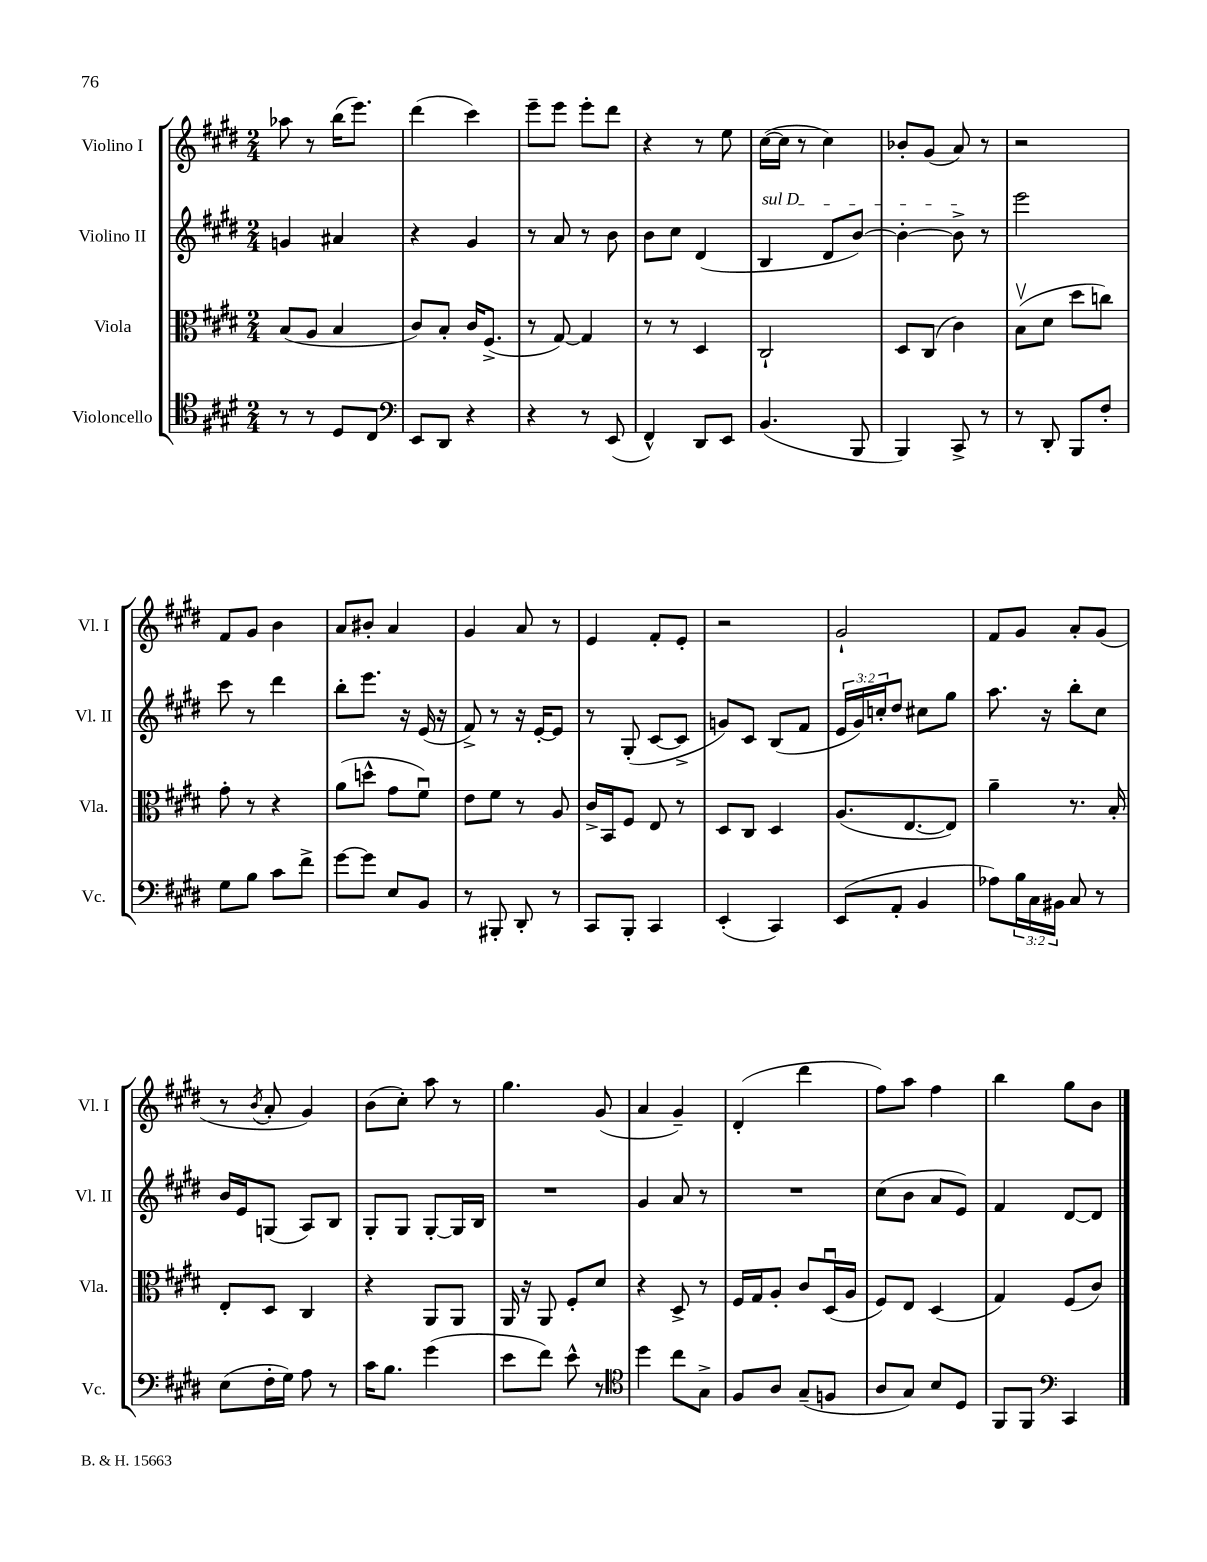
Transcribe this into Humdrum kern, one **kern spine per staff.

**kern	**kern	**kern	**kern
*part4	*part3	*part2	*part1
*staff4	*staff3	*staff2	*staff1
*I"Violoncello	*I"Viola	*I"Violino II	*I"Violino I
*I'Vc.	*I'Vla.	*I'Vl. II	*I'Vl. I
*clefC4	*clefC3	*clefG2	*clefG2
*k[f#c#g#d#]	*k[f#c#g#d#]	*k[f#c#g#d#]	*k[f#c#g#d#]
*M2/4	*M2/4	*M2/4	*M2/4
=116	=116	=116	=116
8r	(8B/L	4gn/	8aa-X\
8r	8A/J	.	8r
8D#/L	4B/	4a#X/	(16bb\KL
.	.	.	8.eee\J)
8C#/J	.	.	.
=117	=117	=117	=117
*clefF4	*	*	*
8EE/L	8c#/L)	4r	(4ddd#\
8DD#/J	8B'/J	.	.
4r	16c#/KL	4g#/	4ccc#\)
.	(8.F#^/J	.	.
=118	=118	=118	=118
4r	8r	8r	8eee~\L
.	[8G#/)	8a/	8eee\J
8r	4G#/]	8r	8eee'\L
(8EE/	.	8b\	8ddd#\J
=119	=119	=119	=119
4FF#^^/)	8r	8b\L	4r
.	8r	8cc#\J	.
8DD#/L	4D#/	(4d#/	8r
8EE/J	.	.	8ee\
=120	=120	=120	=120
!	!	!LO:TX:a:i:t=sul D	!
(4.BB/	2C#`/	4B/	([16cc#\LL
.	.	.	16cc#\JJ]
.	.	.	8r
.	.	8d#/L	4cc#\)
8BBB/	.	[8b/J)	.
=121	=121	=121	=121
4BBB/)	8D#/L	4b'\_	8b-X'/L
.	(8C#/J	.	(8g#/J
8CC#^/	4c#\)	8b^\]	8a/)
8r	.	8r	8r
=122	=122	=122	=122
8r	(8Bv\L	2eee\	2r
8DD#'/	8d#\J	.	.
8BBB/L	8dd#\L	.	.
8F#'/J	8ccn\J)	.	.
!!LO:LB:g=z
=123	=123	=123	=123
8G#\L	8g#'\	8ccc#\	8f#/L
8B\J	8r	8r	8g#/J
8c#\L	4r	4ddd#\	4b\
8f#^\J	.	.	.
=124	=124	=124	=124
[8g#\L	(8a\L	8bb'\L	8a/L
8g#\J]	8ddn^^\J	8.eee\J	8b#X'/J
8E/L	8g#\L	.	4a/
.	.	16r	.
8BB/J	8f#u\J)	(16e/	.
.	.	16r	.
=125	=125	=125	=125
8r	8e\L	8f#^/)	4g#/
8BBB#X'/	8f#\J	8r	.
8DD#'/	8r	16r	8a/
.	.	[16e'/KL	.
8r	8A/	8e/J]	8r
=126	=126	=126	=126
8CC#/L	16c#^/LL	8r	4e/
.	16BB/J	.	.
8BBB'/J	8F#/J	(8G#'/	.
4CC#/	8E/	[8c#/L	8f#'/L
.	8r	8c#^/J]	8e'/J
=127	=127	=127	=127
(4EE'/	8D#/L	8gn/L)	2r
.	8C#/J	8c#/J	.
4CC#/)	4D#/	(8B/L	.
.	.	8f#/J	.
=128	=128	=128	=128
(8EE/L	(8.A/L	24e/LL	2g#`/
.	.	24g#/)	.
.	.	24ccn'/J	.
8AA'/J	.	8dd#/J	.
.	[8.E/	.	.
4BB/	.	8cc#X\L	.
.	8E/J])	8gg#\J	.
=129	=129	=129	=129
8A-X\L)	4a~\	8.aa\	8f#/L
24B\L	.	.	8g#/J
24C#\	.	.	.
.	.	16r	.
24BB#X\JJ	.	.	.
8C#/	8.r	8bb'\L	8a'/L
8r	.	8cc#\J	(8g#/J
.	16B'/	.	.
!!LO:LB:g=z
=130	=130	=130	=130
(8E\L	8E'/L	16b/LL	8r
.	.	16e/J	.
.	.	.	8qb/
16F#'\L	8D#/J	(8Gn/J	8a'/
16G#\JJ)	.	.	.
8A\	4C#/	8A/L)	4g#/)
8r	.	8B/J	.
=131	=131	=131	=131
16c#\KL	4r	8G#'/L	(8b\L
8.B\J	.	.	.
.	.	8G#/J	8cc#'\J)
(4g#\	8AA/L	[8G#'/L	8aa\
.	8AA/J	16G#/L]	8r
.	.	16B/JJ	.
=132	=132	=132	=132
8e\L	16AA/	2r	4.gg#\
.	16r	.	.
8f#\J)	8AA/	.	.
8e^^\	8F#'/L	.	.
8r	8d#/J	.	(8g#/
=133	=133	=133	=133
*clefC4	*	*	*
4dd#\	4r	4g#/	4a/
8cc#\L	8D#^/	8a/	4g#~/)
8G#^\J	8r	8r	.
=134	=134	=134	=134
8F#/L	16F#/LL	2r	(4d#'/
.	16G#/J	.	.
8A/J	8A'/J	.	.
(8G#~/L	8c#/L	.	4ddd#\
8Fn/J	(16D#u/L	.	.
.	16A/JJ	.	.
=135	=135	=135	=135
8A/L	8F#/L)	(8cc#\L	8ff#\L)
8G#/J)	8E/J	8b\J	8aa\J
8B/L	(4D#/	8a/L	4ff#\
8D#/J	.	8e/J)	.
=136	=136	=136	=136
8FF#/L	4G#/)	4f#/	4bb\
8FF#/J	.	.	.
*clefF4	*	*	*
4CC#/	(8F#/L	[8d#/L	8gg#\L
.	8c#/J)	8d#/J]	8b\J
==	==	==	==
*-	*-	*-	*-
